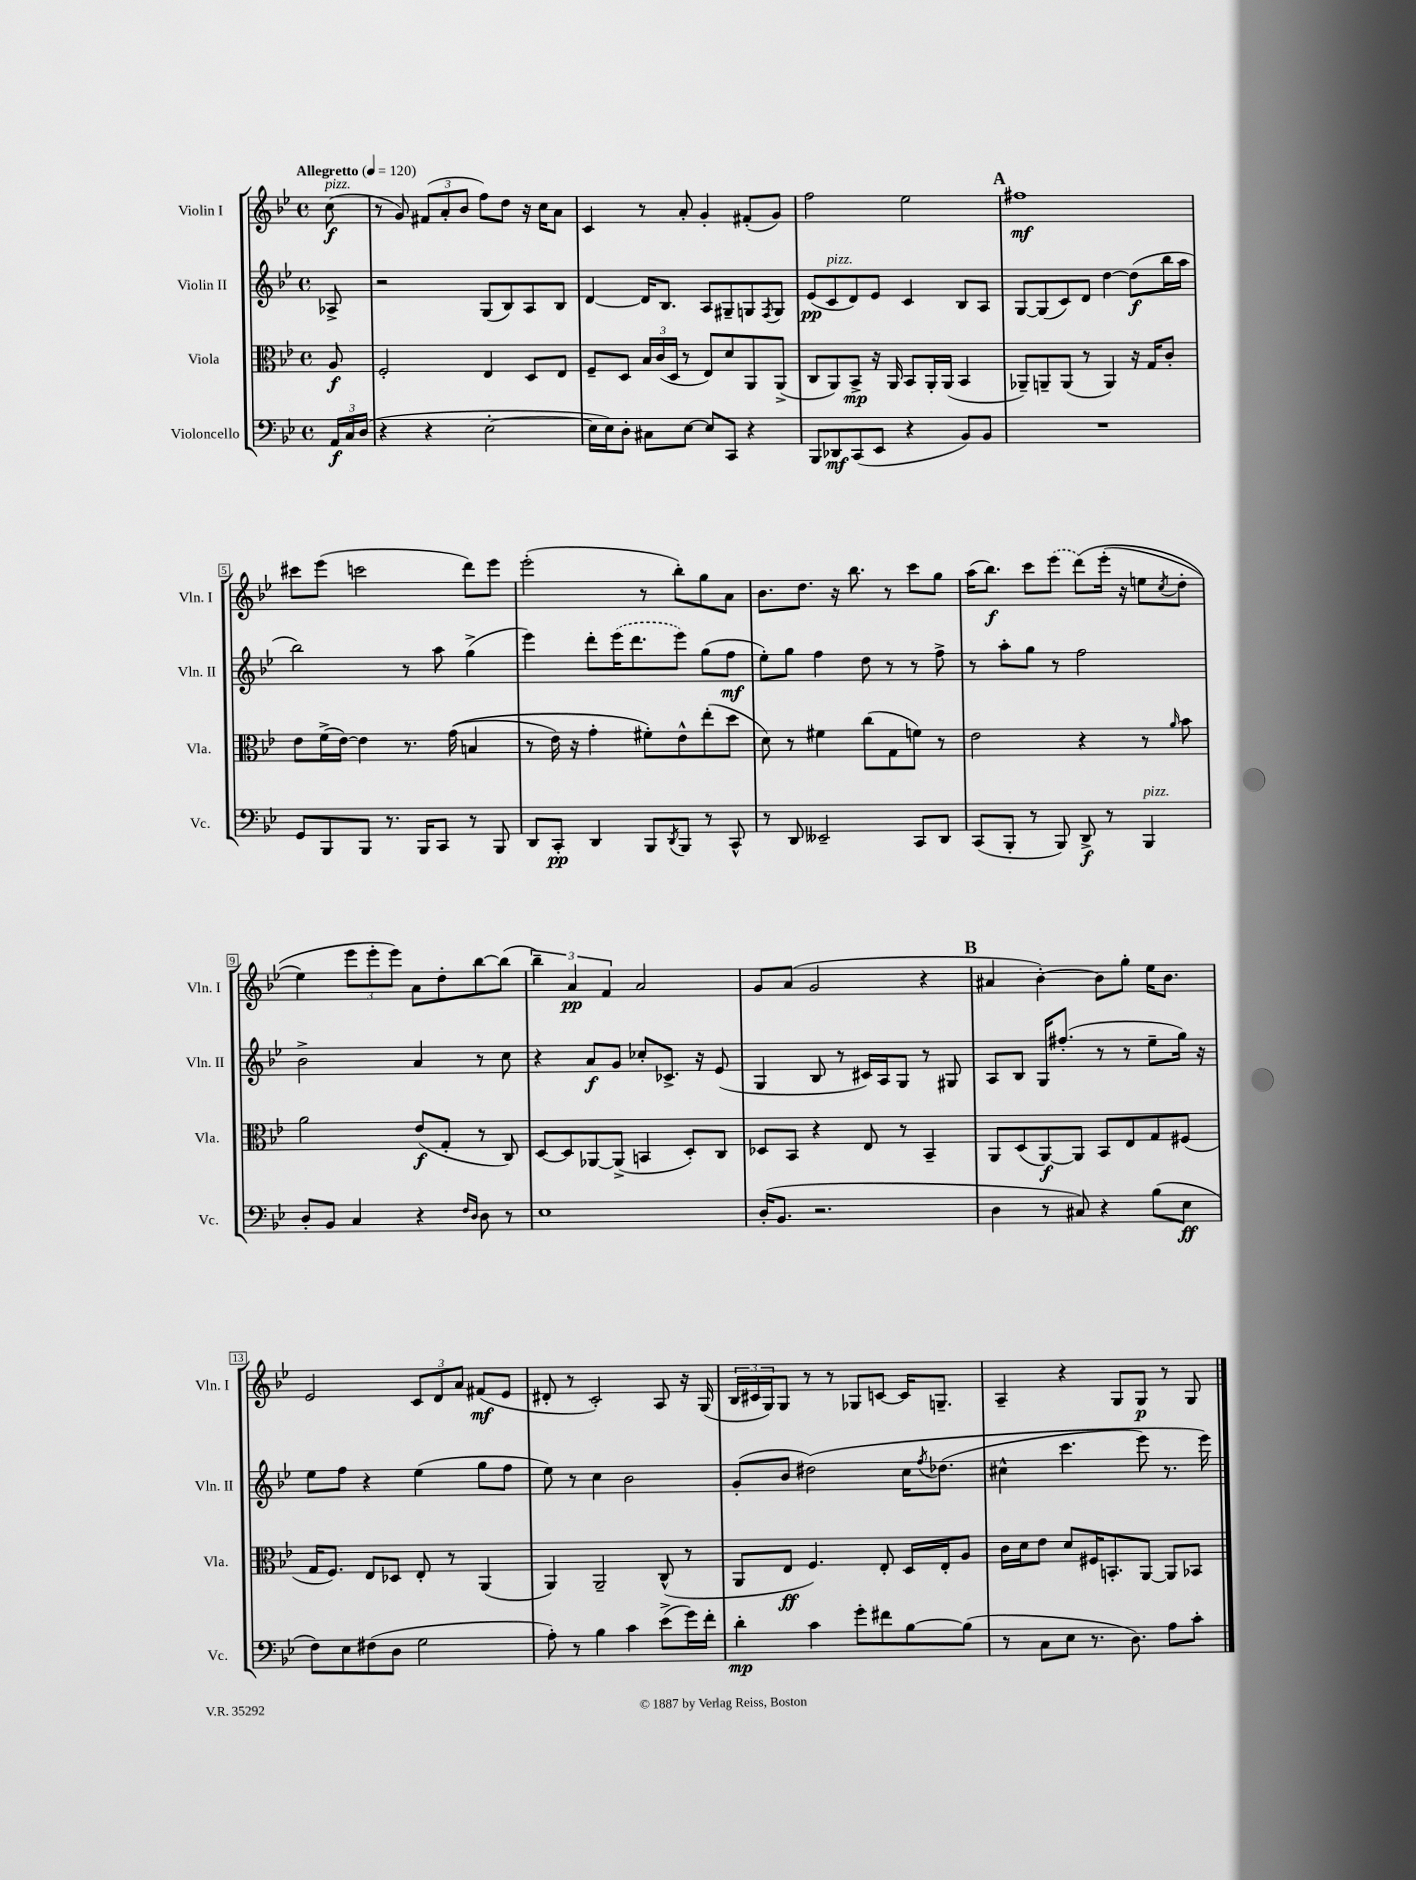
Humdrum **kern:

**kern	**kern	**kern	**kern
*staff4	*staff3	*staff2	*staff1
*clefF4	*clefC3	*clefG2	*clefG2
*k[b-e-]	*k[b-e-]	*k[b-e-]	*k[b-e-]
*M4/4	*M4/4	*M4/4	*M4/4
*met(c)	*met(c)	*met(c)	*met(c)
*MM120	*MM120	*MM120	*MM120
24AA/LL	8A/	8A-^/	(8cc\
24C/	.	.	.
(24D/JJ	.	.	.
=	=	=	=
4r	2F'/	2r	8r
.	.	.	8g/)
4r	.	.	(12f#/L
.	.	.	12a'/
.	.	.	12b-/J
[2E-'\	4E-/	(8G/L	8ff\L)
.	.	8B-/)	8dd\J
.	8D/L	8A/	16r
.	.	.	16cc\LK
.	8E-/J	8B-/J	8a\J
=	=	=	=
16E-\]LL	8F~/L	[4d/	4c/
16E-\J)	.	.	.
8D'\J	8D/J	.	.
8C#\L	24B-/LL	16d/]LK	8r
.	(24c/	.	.
.	.	8.B-/J	.
.	24D/JJ	.	.
[8E-\J	8r	.	8a'/
8E-/]L	8E-/L)	8A/L	4g'/
8CC/J	8d/	8G#~/	.
4r	8AA/	8G/	(8f#'/L
.	.	8qF/	.
.	(8AA^/J	8G/J	8g/J)
=	=	=	=
8BBB-/L	8C/L	(8e-/L	2ff\
8DD-/	8AA/)	8c/	.
(8CC/	8BB-^/J	8d/)	.
8EE-/J	16r	8e-/J	.
.	16AA/	.	.
4r	8BB-/L	4c/	2ee-\
.	16AA'/L	.	.
.	(16AA/JJ	.	.
8BB-/L)	4BB-/	8B-/L	.
8BB-/J	.	8A/J	.
=	=	=	=
1r	8AA-~/L)	[8G/L	1ff#
.	8AA~/	(8G/]	.
.	(8AA/J	8c/)	.
.	8r	8d/J	.
.	4AA/)	[4dd\	.
.	16r	(8dd\]L	.
.	16G/LK	.	.
.	8c'/J	16bb-\L	.
.	.	16aa\JJ	.
=	=	=	=
8GG/L	8e-\L	2bb-\)	8ccc#\L
8BBB-/	(16f^\L	.	(8eee-\J
.	[16e-\JJ)	.	.
8BBB-/J	4e-\]	.	2ccc\
8.r	.	.	.
.	8.r	8r	.
16BBB-/LK	.	.	.
8CC/J	.	8aa\	.
.	&((16g\	.	.
8r	4B/	(4gg^\	8ddd\L)
8BBB-/	.	.	8eee-\J
=	=	=	=
8DD/L	8r	4eee-\)	(2eee-'\
8CC'/J	16e-\)	.	.
.	16r	.	.
4DD/	4g'\	8ddd'\L	.
.	.	(16eee-\K	.
.	.	8.ddd\	.
8BBB-/L	8f#'\L&)	.	8r
8qDD/	.	.	.
8BBB-/J	8e-^^\	8eee-\J)	8bb-'\L)
8r	(8ee-'\	(8gg\L	8gg\
8CC^^/	8dd\J	8ff\J	8a\J
=	=	=	=
8r	8d\)	8ee-'\L)	8.b-\L
8DD/	8r	8gg\J	.
.	.	.	8.dd\J
2EE--~/	4f#\	4ff\	.
.	.	.	16r
.	.	.	8.bb-\
.	(8cc\L	8dd\	.
.	8G\	8r	8r
8CC/L	8f\J)	8r	8ccc\L
8DD/J	8r	8ff^\	8gg\J
=	=	=	=
(8CC/L	2e-\	8r	(16aa\LK
.	.	.	8.bb-\J)
8BBB-'/J	.	8aa'\L	.
8r	.	8gg\J	8ccc\L
8BBB-/)	.	8r	(8eee-\J
8DD^/	4r	2ff\	&(8ddd\L)
8r	.	.	(16eee-'\Jk
.	.	.	16r
4BBB-/	8r	.	8ee\L
.	16qqa/	.	8qcc/
.	8b-\	.	8dd'\J
=	=	=	=
8D'/L	2a\	2b-^\	4ee-\)
8BB-/J	.	.	.
4C/	.	.	12eee-\L
.	.	.	12eee-'\
.	.	.	12eee-\J&)
4r	(8e-/L	4a/	8a\L
.	8G'/J	.	8dd'\
16qqF/LL	.	.	.
16qqD/JJ	.	.	.
8D\	8r	8r	[8bb-\
8r	8C/)	8cc\	(8bb-\]J
=	=	=	=
1E-	[8D/L	4r	6bb-~\)
.	8D/]	.	.
.	.	.	6a/
.	[8AA-/	8a/L	.
.	.	.	6f/
.	(8AA-^/]J	8g/J	.
.	4BB/	8cc-'/L	2a/
.	.	8.c-^/J	.
.	8D'/L)	.	.
.	.	16r	.
.	8C/J	(8e-/	.
=	=	=	=
(16D'/LK	8D-/L	4G/	8g/L
8.BB-/J	.	.	.
.	8BB-/J	.	(8a/J
2.r	4r	8B-/	2g/
.	.	8r	.
.	8E-/	16c#/LL)	.
.	.	16A/J	.
.	8r	8G/J	.
.	4BB-~/	8r	4r
.	.	8G#/	.
=	=	=	=
4D\	8AA/L	8A/L	4a#/
.	(8D/	8B-/J	.
8r	[8AA/)	16G/LK	[4b-'\)
.	.	(8.ff#'/J	.
8C#/)	8AA/]J	.	.
4r	8BB-/L	8r	8b-\]L
.	8E-/	8r	8gg'\J
(8B-\L	8G/	8ee-~\L	16ee-\LK
.	.	.	8.b-\J
8E-\J	(8F#/J	16gg\Jk)	.
.	.	16r	.
=	=	=	=
8F\L)	16G/LK	8ee-\L	2e-/
.	8.F/J)	.	.
8E-\	.	8ff\J	.
(8F#\	8E-/L	4r	.
8D\J	8D-/J	.	.
2G\	8E-'/	(4ee-\	12c/L
.	.	.	12d/
.	8r	.	.
.	.	.	12a/J
.	(4AA/	8gg\L	(8f#/L
.	.	8ff\J	8e-/J
=	=	=	=
8A'\)	4AA/)	8ee-\)	8d#'/
8r	.	8r	8r
4B-\	2AA~/	4cc\	2c'/)
4c\	.	2b-\	.
(8e-^\L	(8C^^/	.	8A/
16g\L)	8r	.	16r
16f'\JJ	.	.	(16G/
=	=	=	=
4d'\	8AA/L	(8g'/L	24B-/LL
.	.	.	24c#/
.	.	.	24G/J)
.	8E-/J	8b-/J	8G/J
4c\	4.F/)	&(2dd#\)	8r
.	.	.	8r
8g'\L	.	.	8G-/L
8f#\	8E-'/	.	[8c/J
[8B-\	16D/LL	16cc\LK	16c/]LK
.	.	8qff/	.
.	16E-'/J	(8.dd-\J	8.G~/J
(8B-\]J	8A/J	.	.
=	=	=	=
8r	16c\LL	4cc#^^\	4A~/
.	16d\J	.	.
8C\L	8e-\J	.	.
8E-\J	8d/L	4.ccc\	4r
8.r	16F#/K	.	.
.	8.BB'/	.	.
.	.	.	8G/L
8.D\)	.	.	.
.	[8AA/J	8eee-\)	8G/J
8A\L	8AA/]L	8.r	8r
8c'\J	8BB-/J	.	8G/
.	.	16eee-\&)	.
==	==	==	==
*-	*-	*-	*-
